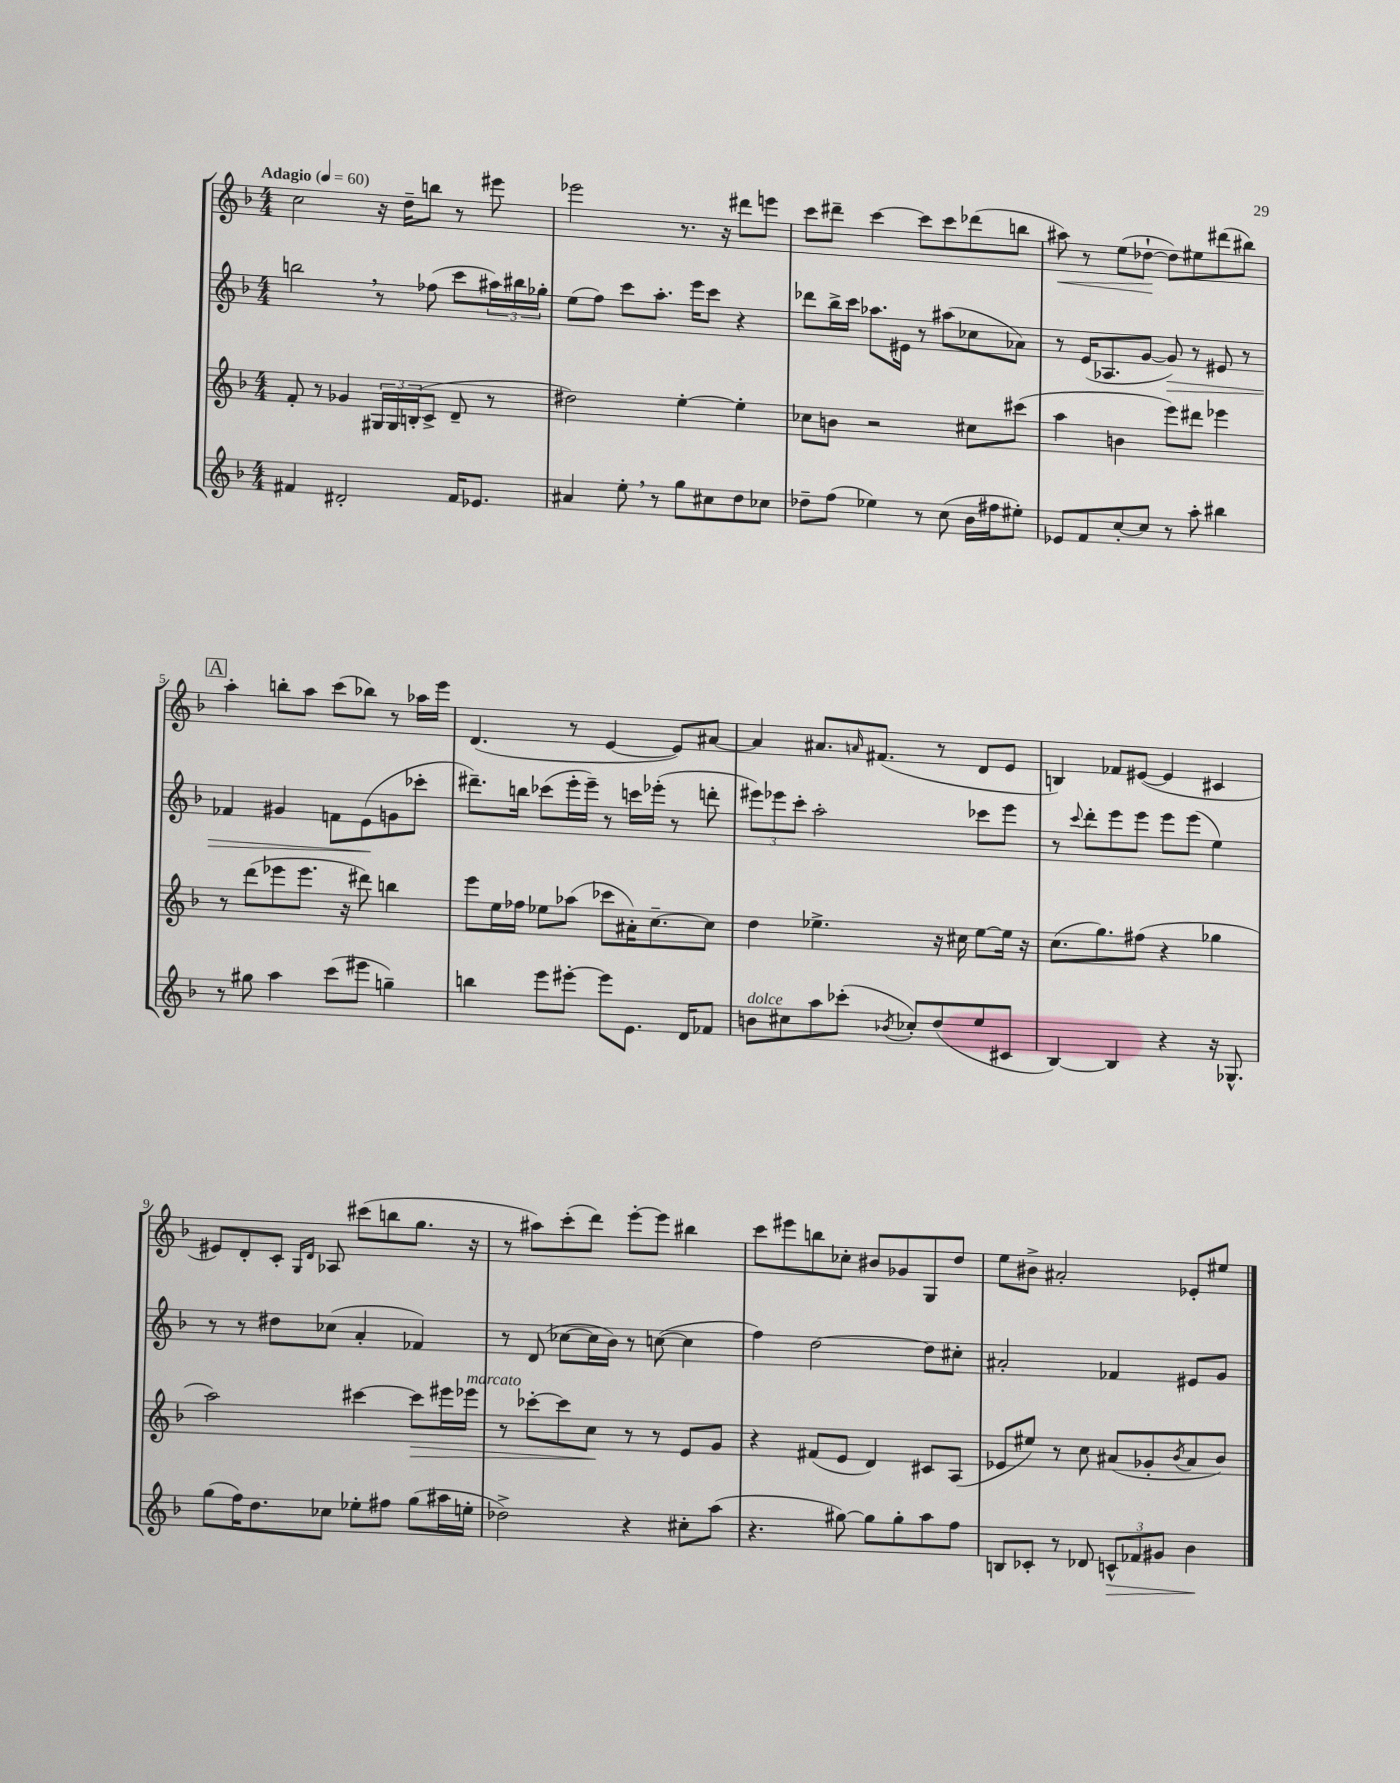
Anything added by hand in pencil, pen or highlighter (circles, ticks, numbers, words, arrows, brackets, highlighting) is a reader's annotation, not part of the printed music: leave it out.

**kern	**kern	**kern	**kern
*staff4	*staff3	*staff2	*staff1
*clefG2	*clefG2	*clefG2	*clefG2
*k[b-]	*k[b-]	*k[b-]	*k[b-]
*M4/4	*M4/4	*M4/4	*M4/4
*MM60	*MM60	*MM60	*MM60
4f#	8f'	2bb	2cc
.	8r	.	.
2d#'	4g-	.	.
.	24G#	8r	16r
.	24G#	.	.
.	.	.	16dd~
.	(24B'	.	.
.	8c^	(8ff-	8bb
16f#	8d~	8ccc	8r
8.e-	.	.	.
.	8r	24aa#)	8eee#
.	.	24bb#	.
.	.	24gg-'	.
=	=	=	=
4a#	2dd#)	(8ee	2eee-
.	.	8ff)	.
8ee'	.	8ccc	.
8r	.	8.aa'	.
8gg	[4ee'	.	8.r
.	.	16eee	.
8cc#	.	8ccc	.
.	.	.	16r
8dd	4ee']	4r	8ddd#
8cc-	.	.	8eee
=	=	=	=
8dd-~	8cc-	8ddd-	8ccc
(8ff	8b	16bb-^	8ddd#~
.	.	16ccc	.
4ee-)	2r	8.aa-	[4ccc
.	.	16e#	.
8r	.	8r	8ccc]
(8cc	.	(8aa#	8ccc
16b-	8cc#	8cc-	(8ddd-
16ff#	.	.	.
8ee#')	(8ccc#	8a-)	8bb
=	=	=	=
8e-	4aa	8r	8aa#)
8f	.	(16e	8r
.	.	8.A-	.
[8cc'	4b	.	(8ee
8cc]	.	[8g	[8dd-`
8r	8eee)	8g])	8dd-])
8aa'	8ddd#	8r	8ee#
4bb#	4eee-	8e#	(8ddd#
.	.	8r	8bb#)
=	=	=	=
8r	8r	4f-	4aa'
8gg#	(8ddd	.	.
4aa	8eee-	4g#	8bb'
.	8.eee-	.	8aa
(8ccc	.	8f	(8ccc
.	16r	.	.
8eee#	8ddd#)	(8e	8bb-)
4gg~)	4bb	8g	8r
.	.	8ccc-'	16aa-
.	.	.	16eee
=	=	=	=
4bb	8eee	8.ddd#~)	(4.d
.	16ee	.	.
.	16ff-	16bb	.
8eee	8ee-	(8ccc-	.
[8eee#'	(8aa-	16eee'	8r
.	.	16eee~)	.
8eee#]	8ccc-	8r	[4e
8.e	16a#')	16ccc	.
.	[8.cc~	(16eee-'	.
.	.	8r	8e])
16d	.	.	.
8f-	8cc]	8ddd'	[8a#
=	=	=	=
8b	4dd	12eee#)	4a#]
.	.	12eee-	.
8cc#	.	.	.
.	.	12ccc'	.
8aa	4.ee-^	2aa'	8.a#
(8ccc-'	.	.	.
.	.	.	16qqa
.	.	.	(8.f#
8qb-	.	.	.
8cc-')	.	.	.
(8dd	16r	.	8r
.	16cc#	.	.
8ee	[8ee-	8ccc-	8d
8c#	16ee-]	8eee-	8e
.	16r	.	.
=	=	=	=
[4B-)	(8.cc	8r	4B)
.	.	8qqccc	.
.	.	8ddd'	.
.	8.gg)	.	.
4B-]	.	8eee	8f-
.	(8ff#	8eee	([8e#
4r	4r	8eee	4e#]
.	.	(8eee	.
16r	4gg-	4ee)	4c#
8.G-^^	.	.	.
=	=	=	=
(8gg	2aa)	8r	8e#)
16ff)	.	8r	8d'
8.dd	.	.	.
.	.	8dd#	8c'
.	.	.	16qqG
.	.	.	16qqd
8cc-	.	(8cc-	8A-
8ee-'	[4ccc#	4a'	(8ccc#
8ff#	.	.	8bb
(8gg	8ccc#]	4f-)	8.gg
16aa#	16eee#	.	.
16ee'	16eee-	.	16r
=	=	=	=
2dd-^)	8r	8r	8r
.	[8ccc-'	(8d	8aa#)
.	8ccc-]	[8cc-	(8ccc'
.	8cc	16cc-]	8ddd)
.	.	16b-)	.
4r	8r	8r	[8eee'
.	8r	([8cc	8eee]
8cc#'	8e	4cc]	4bb#
(8aa	8g	.	.
=	=	=	=
4.r	4r	4ff)	8ccc
.	.	.	8eee#
.	(8f#	[2dd	8bb
[8gg#)	8e	.	8cc-'
8gg#]	4d)	.	8b#
8gg#'	.	.	8g-
8aa	8c#	8dd]	8G
8ff	(8A	8cc#'	8dd
=	=	=	=
8B	8e-	2a#'	8ee
8c-'	8ee#)	.	8b#^
8r	8r	.	2a#'
8d-	8cc	.	.
12c^^	(8a#	4f-	.
12f-	.	.	.
.	8g-'	.	.
12g#	.	.	.
.	8qb-	.	.
4b-	8a#	8e#	8e-'
.	8b-)	8g	8ee#
==	==	==	==
*-	*-	*-	*-
